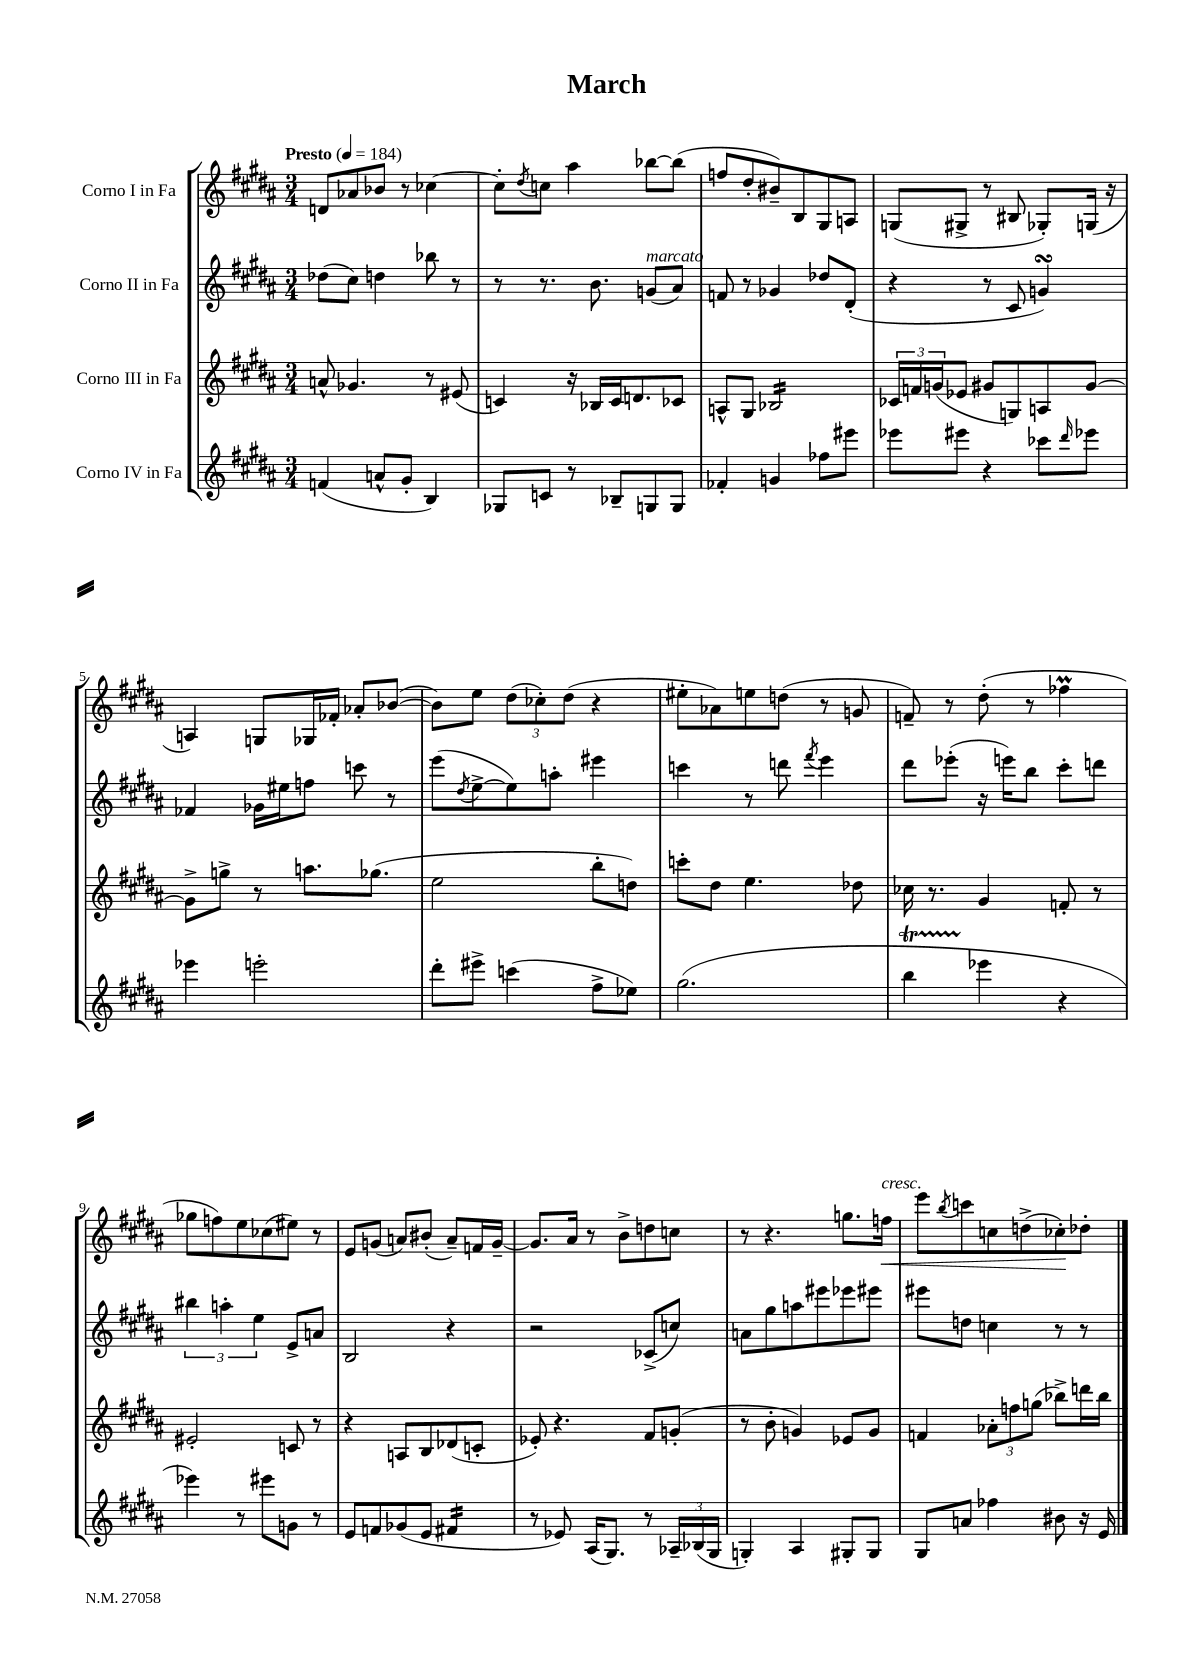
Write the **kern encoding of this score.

**kern	**kern	**kern	**kern
*staff4	*staff3	*staff2	*staff1
*clefG2	*clefG2	*clefG2	*clefG2
*k[f#c#g#d#a#]	*k[f#c#g#d#a#]	*k[f#c#g#d#a#]	*k[f#c#g#d#a#]
*M3/4	*M3/4	*M3/4	*M3/4
*MM184	*MM184	*MM184	*MM184
(4f/	8a^^/	(8dd-\L	8d/L
.	4.g-/	8cc#\J)	8a-/
8a^^/L	.	4dd\	8b-/J
8g#'/J	.	.	8r
4B/)	8r	8bb-\	[4cc-\
.	(8e#/	8r	.
=	=	=	=
8G-/L	4c/)	8r	8cc-'\]L
.	.	.	8qdd#/
8c/J	.	8.r	8cc\J
8r	16r	.	4aa#\
.	16B-/LL	8.b\	.
8B-~/L	16c/J	.	.
.	8.d/	.	.
8G/	.	(8g/L	[8bb-\L
8G/J	8c-/J	8a#/J)	(8bb-\]J
=	=	=	=
4f-'/	8A^^/L	8f/	8ff/L
.	8G#/J	8r	8dd#'/
4g/	2B-/	4g-/	8b#~/)
.	.	.	8B/
8ff-\L	.	8dd-/L	8G#/
8eee#\J	.	(8d#'/J	8A/J
=	=	=	=
8eee-\L	24c-/LL	4r	(8G/L
.	24f/	.	.
.	(24g/J	.	.
8eee#\J	8e-/J	.	8G#^/J
4r	8g#/L	8r	8r
.	8G/)	8c#/	8B#/
8ccc-\L	8A/	4g/)	8G-'/L)
16qqddd#/	.	.	.
8eee-\J	[8g#/J	.	(16G/Jk
.	.	.	16r
=	=	=	=
4eee-\	8g#^\]L	4f-/	4A/)
.	8gg^\J	.	.
2eee'\	8r	16g-\LL	8G/L
.	.	16ee#\J	.
.	8.aa\L	8ff\J	16G-/L
.	.	.	16f-'/JJ
.	.	8ccc\	8a-'/L
.	(8.gg-\J	.	.
.	.	8r	([8b-/J
=	=	=	=
8ddd#'\L	2ee\	(8eee\L	8b-\]L)
.	.	8qdd#/	.
8eee#^\J	.	[8ee^\	8ee\J
(4ccc\	.	8ee\])	(12dd#\L
.	.	.	12cc-'\)
.	.	8aa'\J	.
.	.	.	(12dd#\J
8ff#^\L	8bb'\L	4eee#\	4r
8ee-\J)	8dd\J)	.	.
=	=	=	=
(2.gg#\	8ccc'\L	4ccc\	8ee#'\L
.	8dd#\J	.	8a-\)
.	4.ee\	8r	8ee\
.	.	8ddd\	(8dd\J
.	.	8qfff#/	.
.	.	4eee\	8r
.	8dd-\	.	8g/
=	=	=	=
4bb\	16cc-\	8ddd#\L	8f~/)
.	8.r	.	.
.	.	(8eee-'\J	8r
4eee-\	4g#/	16r	(8dd#'\
.	.	16eee\LK)	.
.	.	8bb\J	8r
4r	8f'/	8ccc#'\L	4ff-\
.	8r	8ddd\J	.
=	=	=	=
4eee-\)	2e#'/	6bb#\	8gg-\L
.	.	.	8ff\)
.	.	6aa'\	.
8r	.	.	8ee\
.	.	6ee\	.
8eee#\L	.	.	(8cc-\
8g\J	8c/	8e^/L	8ee#\J)
8r	8r	8a/J	8r
=	=	=	=
8e/L	4r	2B/	8e/L
8f/	.	.	(8g/J
(8g-/	8A/L	.	8a/L)
8e/J	8B/	.	(8b#'/J
4f#/	(8d-/	4r	8a~/L)
.	8c'/J	.	16f/L
.	.	.	[16g~/JJ
=	=	=	=
8r	8e-'/)	2r	8.g/]L
8e-/)	4.r	.	.
.	.	.	16a#/Jk
(16A#/LK	.	.	8r
8.G#/J)	.	.	.
.	.	.	8b^\L
8r	8f#/L	(8c-^/L	8dd\
24A-~/LL	(8g'/J	8cc/J)	8cc\J
(24B-/	.	.	.
24G#/JJ	.	.	.
=	=	=	=
4G'/)	8r	8a\L	8r
.	8b'\	8gg#\	4.r
4A#/	4g/)	8aa\	.
.	.	8eee#\	.
8G#'/L	8e-/L	8eee-\	8.gg\L
8G#/J	8g/J	8eee#\J	.
.	.	.	16ff\Jk
=	=	=	=
8G#/L	4f/	8eee#\L	8eee\L
.	.	.	8qbb/
8a/J	.	8dd\J	8ccc\
4ff-\	12a-'\L	4cc\	8cc\
.	12ff\	.	.
.	.	.	(8dd^\
.	(12gg\J	.	.
8b#\	8bb-^\L)	8r	8cc-'\)
16r	16ddd\L	8r	8dd-'\J
16e/	16bb-\JJ	.	.
==	==	==	==
*-	*-	*-	*-
